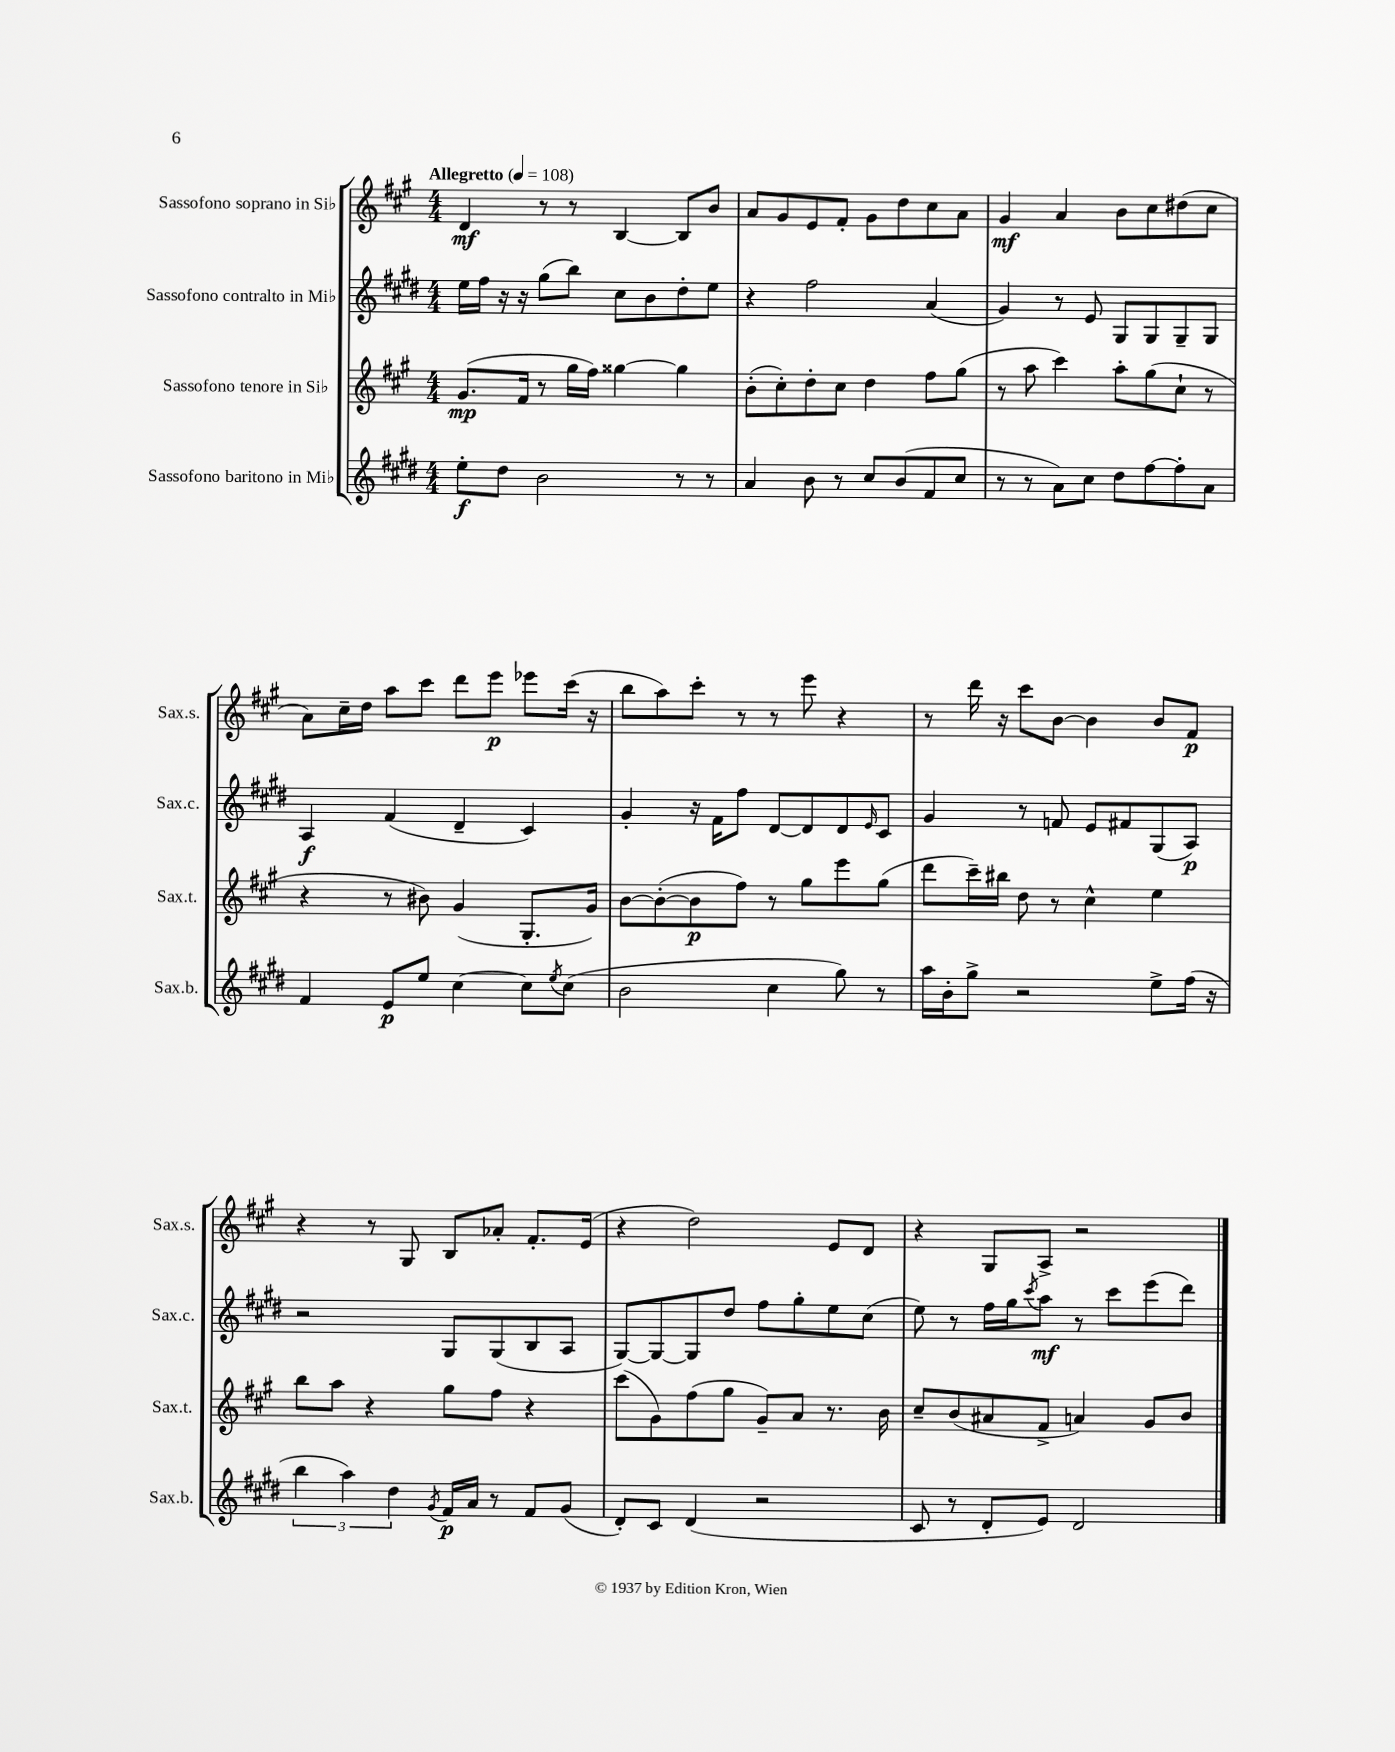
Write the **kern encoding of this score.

**kern	**dynam	**kern	**dynam	**kern	**dynam	**kern	**dynam
*part4	*part4	*part3	*part3	*part2	*part2	*part1	*part1
*staff4	*staff4	*staff3	*staff3	*staff2	*staff2	*staff1	*staff1
*I"Sassofono baritono in Mi♭	*	*I"Sassofono tenore in Si♭	*	*I"Sassofono contralto in Mi♭	*	*I"Sassofono soprano in Si♭	*
*I'Sax.b.	*	*I'Sax.t.	*	*I'Sax.c.	*	*I'Sax.s.	*
*clefG2	*	*clefG2	*	*clefG2	*	*clefG2	*
*k[f#c#g#d#]	*	*k[f#c#g#]	*	*k[f#c#g#d#]	*	*k[f#c#g#]	*
*M4/4	*	*M4/4	*	*M4/4	*	*M4/4	*
*MM108	*	*MM108	*	*MM108	*	*MM108	*
=1	=1	=1	=1	=1	=1	=1	=1
!	!	!	!	!	!	!LO:TX:a:B:t=Allegretto	!
8ee'\L	f	(8.g#/L	mp	16ee\LL	.	4d/	mf
.	.	.	.	16ff#\JJ	.	.	.
8dd#\J	.	.	.	16r	.	.	.
.	.	16f#/Jk	.	16r	.	.	.
2b\	.	8r	.	(8gg#\L	.	8r	.
.	.	16gg#\LL	.	8bb\J)	.	8r	.
.	.	16ff#\JJ)	.	.	.	.	.
.	.	[4gg##X\	.	8cc#\L	.	[4B/	.
.	.	.	.	8b\	.	.	.
8r	.	4gg##\]	.	8dd#'\	.	8B/L]	.
8r	.	.	.	8ee\J	.	8b/J	.
=2	=2	=2	=2	=2	=2	=2	=2
4a/	.	(8b'\L	.	4r	.	8a/L	.
.	.	8cc#'\)	.	.	.	8g#/	.
8b\	.	8dd'\	.	2ff#\	.	8e/	.
8r	.	8cc#\J	.	.	.	8f#'/J	.
8cc#/L	.	4dd\	.	.	.	8g#\L	.
(8b/	.	.	.	.	.	8dd\	.
8f#/	.	8ff#\L	.	(4a/	.	8cc#\	.
8cc#/J	.	(8gg#\J	.	.	.	8a\J	.
=3	=3	=3	=3	=3	=3	=3	=3
8r	.	8r	.	4g#/)	.	4g#/	mf
8r	.	8aa\	.	.	.	.	.
8a\L)	.	4ccc#\)	.	8r	.	4a/	.
8cc#\J	.	.	.	8e/	.	.	.
8dd#\L	.	8aa'\L	.	8G#/L	.	8b\L	.
[8ff#\	.	(8gg#\	.	8G#/	.	8cc#\	.
8ff#'\]	.	8cc#`\J	.	8G#~/	.	(8dd#X\	.
8a\J	.	8r	.	8G#/J	.	8cc#\J	.
!!LO:LB:g=z
=4	=4	=4	=4	=4	=4	=4	=4
4f#/	.	4r	.	4A/	f	8a\L)	.
.	.	.	.	.	.	16cc#~\L	.
.	.	.	.	.	.	16dd\JJ	.
8e/L	p	8r	.	(4f#/	.	8aa\L	.
8ee/J	.	8b#X\)	.	.	.	8ccc#\J	.
[4cc#\	.	(4g#/	.	4d#~/	.	8ddd\L	.
.	.	.	.	.	.	8eee\J	p
8cc#\L]	.	8.G#'/L	.	4c#/)	.	8eee-X\L	.
8qee/	.	.	.	.	.	.	.
(8cc#\J	.	.	.	.	.	(16ccc#\Jk	.
.	.	16g#/Jk)	.	.	.	16r	.
=5	=5	=5	=5	=5	=5	=5	=5
2b\	.	[8b\L	.	4g#'/	.	8bb\L	.
.	.	(8b'\_	.	.	.	8aa\)	.
.	.	8b\]	p	16r	.	8ccc#'\J	.
.	.	.	.	16f#\KL	.	.	.
.	.	8ff#\J)	.	8ff#\J	.	8r	.
4cc#\	.	8r	.	[8d#/L	.	8r	.
.	.	8gg#\L	.	8d#/]	.	8eee\	.
8gg#\)	.	8eee\	.	8d#/	.	4r	.
.	.	.	.	16qqe/	.	.	.
8r	.	(8gg#\J	.	8c#/J	.	.	.
=6	=6	=6	=6	=6	=6	=6	=6
16aa\LL	.	8ddd\L	.	4g#/	.	8r	.
16b'\J	.	.	.	.	.	.	.
8gg#^\J	.	16ccc#~\L)	.	.	.	16ddd\	.
.	.	16bb#X\JJ	.	.	.	16r	.
2r	.	8dd\	.	8r	.	8ccc#\L	.
.	.	8r	.	8fn/	.	[8b\J	.
.	.	4cc#^^\	.	8e/L	.	4b\]	.
.	.	.	.	8f#X/	.	.	.
8ee^\L	.	4ee\	.	(8G#/	.	8b/L	.
(16ff#\Jk	.	.	.	8A/J)	p	8f#/J	p
16r	.	.	.	.	.	.	.
!!LO:LB:g=z
=7	=7	=7	=7	=7	=7	=7	=7
6bb\	.	8bb\L	.	2r	.	4r	.
.	.	8aa\J	.	.	.	.	.
6aa\)	.	.	.	.	.	.	.
.	.	4r	.	.	.	8r	.
6dd#\	.	.	.	.	.	.	.
.	.	.	.	.	.	8G#/	.
8qg#/	.	.	.	.	.	.	.
16f#/LL	p	8gg#\L	.	8G#/L	.	8B/L	.
16a/JJ	.	.	.	.	.	.	.
8r	.	8ff#\J	.	(8G#/	.	8a-X'/J	.
8f#/L	.	4r	.	8B/	.	8.f#'/L	.
(8g#/J	.	.	.	8A/J	.	.	.
.	.	.	.	.	.	(16e/Jk	.
=8	=8	=8	=8	=8	=8	=8	=8
8d#'/L)	.	(8ccc#\L	.	[8G#/L)	.	4r	.
8c#/J	.	8g#\)	.	8G#/_	.	.	.
(4d#/	.	(8ff#\	.	8G#/]	.	2dd\)	.
.	.	8gg#\J	.	8dd#/J	.	.	.
2r	.	8g#~/L)	.	8ff#\L	.	.	.
.	.	8a/J	.	8gg#'\	.	.	.
.	.	8.r	.	8ee\	.	8e/L	.
.	.	.	.	(8cc#\J	.	8d/J	.
.	.	16b\	.	.	.	.	.
=9	=9	=9	=9	=9	=9	=9	=9
8c#/	.	8cc#~/L	.	8ee\)	.	4r	.
8r	.	(8b/	.	8r	.	.	.
8d#'/L	.	8a#X/	.	16ff#\LL	.	8G#/L	.
.	.	.	.	16gg#\J	.	.	.
.	.	.	.	8qccc#/	.	.	.
8e/J)	.	8f#^/J	.	8aa\J	mf	8A^/J	.
2d#/	.	4an/)	.	8r	.	2r	.
.	.	.	.	8ccc#\L	.	.	.
.	.	8g#/L	.	(8eee\	.	.	.
.	.	8b/J	.	8ddd#\J)	.	.	.
==	==	==	==	==	==	==	==
*-	*-	*-	*-	*-	*-	*-	*-
